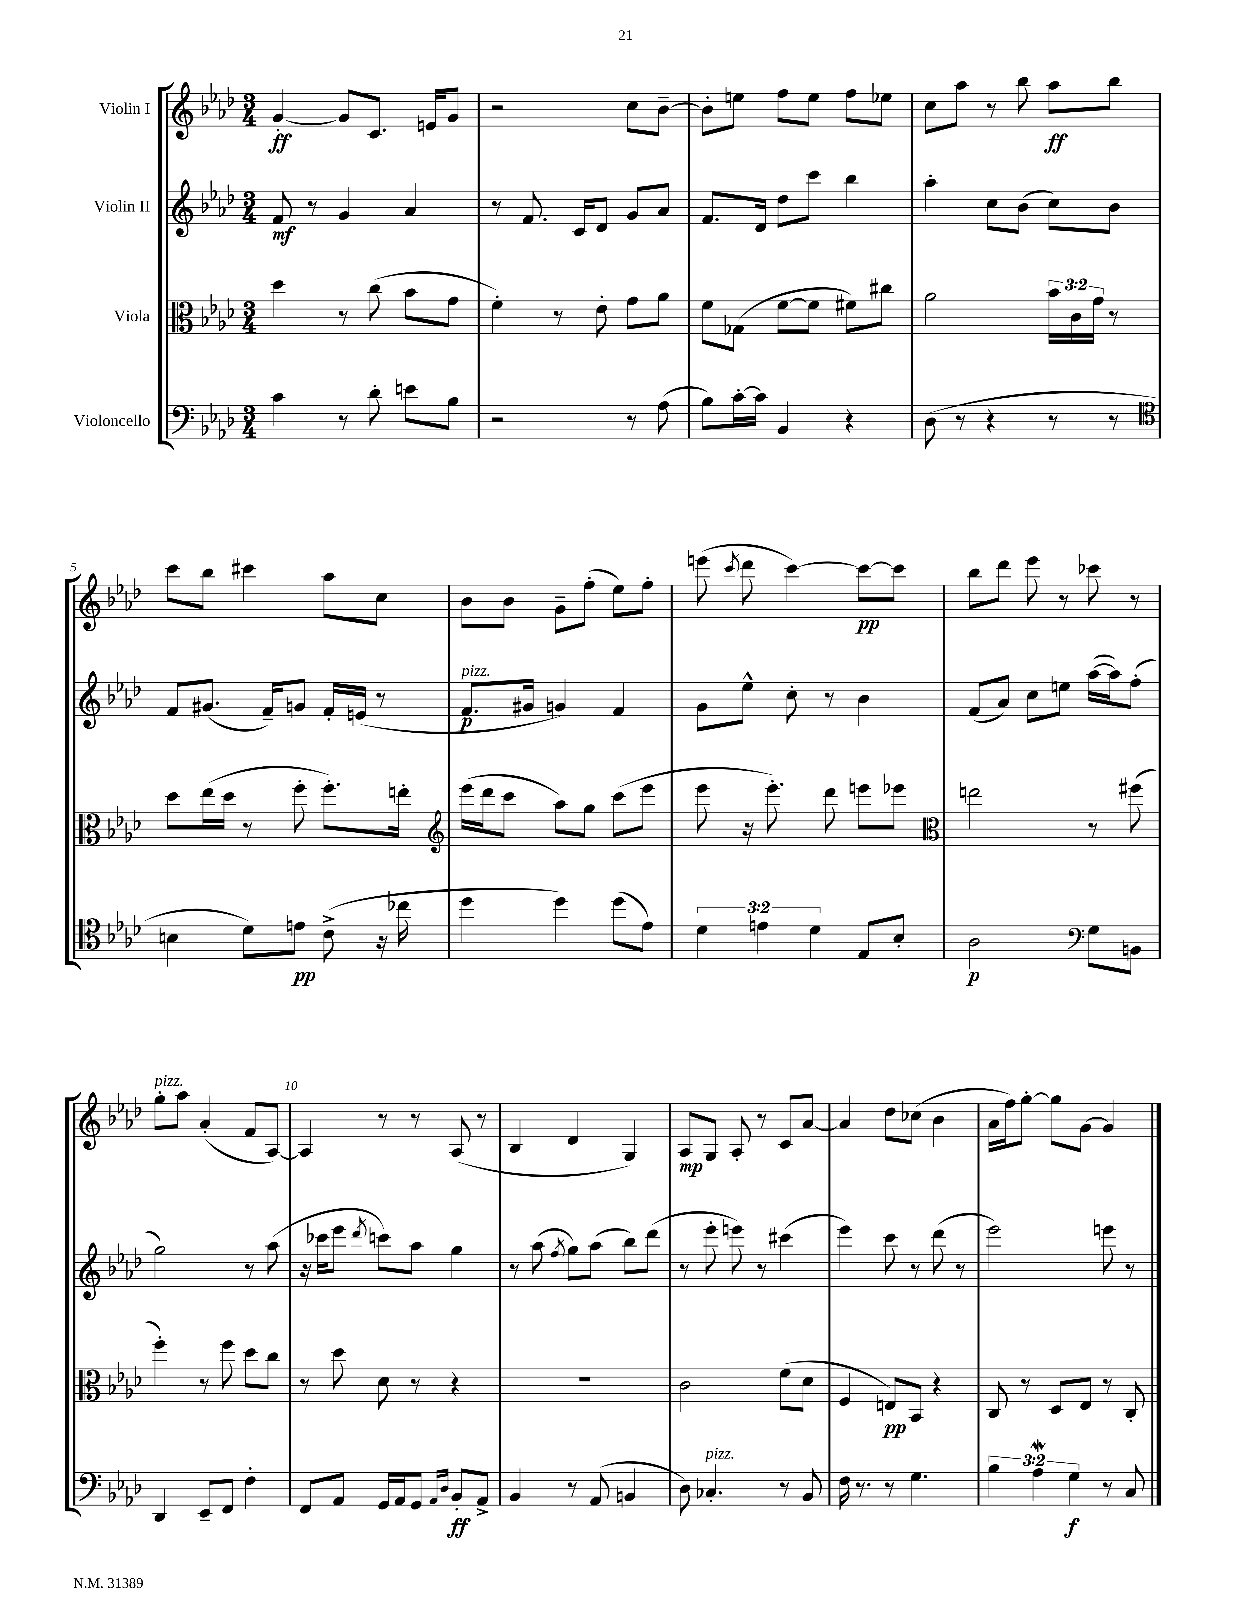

**kern	**dynam	**kern	**dynam	**kern	**dynam	**kern	**dynam
*part4	*part4	*part3	*part3	*part2	*part2	*part1	*part1
*staff4	*staff4	*staff3	*staff3	*staff2	*staff2	*staff1	*staff1
*I"Violoncello	*	*I"Viola	*	*I"Violin II	*	*I"Violin I	*
*clefF4	*	*clefC3	*	*clefG2	*	*clefG2	*
*k[b-e-a-d-]	*	*k[b-e-a-d-]	*	*k[b-e-a-d-]	*	*k[b-e-a-d-]	*
*M3/4	*	*M3/4	*	*M3/4	*	*M3/4	*
=1	=1	=1	=1	=1	=1	=1	=1
4c\	.	4dd-\	.	8f/	mf	[4g'/	ff
.	.	.	.	8r	.	.	.
8r	.	8r	.	4g/	.	8g/L]	.
8d-'\	.	(8cc\	.	.	.	8.c/J	.
8en\L	.	8b-\L	.	4a-/	.	.	.
.	.	.	.	.	.	16en/KL	.
8B-\J	.	8g\J	.	.	.	8g/J	.
=2	=2	=2	=2	=2	=2	=2	=2
2r	.	4f'\)	.	8r	.	2r	.
.	.	.	.	8.f/	.	.	.
.	.	8r	.	.	.	.	.
.	.	.	.	16c/KL	.	.	.
.	.	8e-'\	.	8d-/J	.	.	.
8r	.	8g\L	.	8g/L	.	8cc\L	.
(8A-\	.	8a-\J	.	8a-/J	.	[8b-~\J	.
=3	=3	=3	=3	=3	=3	=3	=3
8B-\L)	.	8f\L	.	8.f/L	.	8b-'\L]	.
[16c'\L	.	(8G-X\J	.	.	.	8een\J	.
16c\JJ]	.	.	.	16d-/Jk	.	.	.
4BB-/	.	[8f\L	.	8dd-\L	.	8ff\L	.
.	.	8f\J]	.	8ccc\J	.	8ee\J	.
4r	.	8f#X\L)	.	4bb-\	.	8ff\L	.
.	.	8cc#X\J	.	.	.	8ee-X\J	.
=4	=4	=4	=4	=4	=4	=4	=4
(8D-\	.	2a-\	.	4aa-'\	.	8cc\L	.
8r	.	.	.	.	.	8aa-\J	.
4r	.	.	.	8cc\L	.	8r	.
.	.	.	.	(8b-\J	.	8bb-\	.
8r	.	24b-\LL	.	8cc\L)	.	8aa-\L	ff
.	.	24c\	.	.	.	.	.
.	.	24g\JJ	.	.	.	.	.
8r	.	8r	.	8b-\J	.	8bb-\J	.
!!LO:LB:g=z
=5	=5	=5	=5	=5	=5	=5	=5
*clefC4	*	*	*	*	*	*	*
4Bn\	.	8dd-\L	.	8f/L	.	8ccc\L	.
.	.	(16ee-\L	.	(8.g#X/J	.	8bb-\J	.
.	.	16dd-\JJ	.	.	.	.	.
8d-\L)	.	8r	.	.	.	4ccc#X\	.
.	.	.	.	16f~/KL)	.	.	.
8en\J	pp	8ff'\	.	8gn/J	.	.	.
(8c^\	.	8.ff'\L)	.	16f'/LL	.	8aa-\L	.
.	.	.	.	(16en/JJ	.	.	.
16r	.	.	.	8r	.	8cc\J	.
16cc-X\	.	16een'\Jk	.	.	.	.	.
=6	=6	=6	=6	=6	=6	=6	=6
*	*	*clefG2	*	*	*	*	*
!	!	!	!	!LO:TX:a:i:t=pizz.	!	!	!
4dd-\	.	(16eee-\LL	.	8.f/L	p	8b-\L	.
.	.	16ddd-\J	.	.	.	.	.
.	.	8ccc\J	.	.	.	8b-\J	.
.	.	.	.	16g#X/Jk	.	.	.
4dd-\)	.	8aa-\L)	.	4gn/)	.	8g~\L	.
.	.	8gg\J	.	.	.	(8ff'\J	.
(8dd-\L	.	(8ccc\L	.	4f/	.	8ee-\L)	.
8e-\J)	.	8eee-\J	.	.	.	8ff'\J	.
=7	=7	=7	=7	=7	=7	=7	=7
6d-\	.	8eee-\	.	8g\L	.	(8eeen\	.
.	.	.	.	.	.	8qccc/	.
.	.	16r	.	8ee-^^\J	.	8ddd-\	.
6en\	.	.	.	.	.	.	.
.	.	8.eee-'\)	.	.	.	.	.
.	.	.	.	8cc'\	.	[4ccc\)	.
6d-\	.	.	.	.	.	.	.
.	.	8ddd-\	.	8r	.	.	.
8E-/L	.	8eeen\L	.	4b-\	.	8ccc\L_	pp
8B-'/J	.	8eee-X\J	.	.	.	8ccc\J]	.
=8	=8	=8	=8	=8	=8	=8	=8
*	*	*clefC3	*	*	*	*	*
2A-\	p	2een\	.	(8f/L	.	8bb-\L	.
.	.	.	.	8a-/J)	.	8ddd-\J	.
.	.	.	.	8cc\L	.	8eee-\	.
.	.	.	.	8een\J	.	8r	.
*clefF4	*	*	*	*	*	*	*
8G\L	.	8r	.	([16aa-\LL	.	8ccc-X\	.
.	.	.	.	16aa-\J])	.	.	.
8BBn\J	.	(8ff#X\	.	(8ff'\J	.	8r	.
!!LO:LB:g=z
=9	=9	=9	=9	=9	=9	=9	=9
!	!	!	!	!	!	!LO:TX:a:i:t=pizz.	!
4DD-/	.	4ff'\)	.	2gg\)	.	8gg'\L	.
.	.	.	.	.	.	8aa-\J	.
8EE-~/L	.	8r	.	.	.	(4a-'/	.
8FF/J	.	8ff\	.	.	.	.	.
4F'\	.	8dd-\L	.	8r	.	8f/L	.
.	.	8cc\J	.	(8aa-\	.	[8A-/J)	.
=10	=10	=10	=10	=10	=10	=10	=10
8FF/L	.	8r	.	16r	.	4A-/]	.
.	.	.	.	16ccc-X\KL	.	.	.
8AA-/J	.	8dd-\	.	8eee-\J	.	.	.
.	.	.	.	8qddd-/	.	.	.
16GG/LL	.	8d-\	.	8cccn\L)	.	8r	.
16AA-/J	.	.	.	.	.	.	.
8GG/J	.	8r	.	8aa-\J	.	8r	.
16qqAA-/LL	.	.	.	.	.	.	.
16qqD-/JJ	.	.	.	.	.	.	.
8BB-'/L	ff	4r	.	4gg\	.	(8A-/	.
8AA-^/J	.	.	.	.	.	8r	.
=11	=11	=11	=11	=11	=11	=11	=11
4BB-/	.	2.r	.	8r	.	4B-/	.
.	.	.	.	(8aa-\	.	.	.
.	.	.	.	8qff/	.	.	.
8r	.	.	.	8gg\L)	.	4d-/	.
(8AA-/	.	.	.	(8aa-\J	.	.	.
4BBn/	.	.	.	8bb-\L)	.	4G/)	.
.	.	.	.	(8ddd-\J	.	.	.
=12	=12	=12	=12	=12	=12	=12	=12
8D-\)	.	2c\	.	8r	.	8A-/L	mp
!LO:TX:a:i:t=pizz.	!	!	!	!	!	!	!
4.C-X'/	.	.	.	8eee-'\	.	8G/J	.
.	.	.	.	8eeen\)	.	8A-'/	.
.	.	.	.	8r	.	8r	.
8r	.	(8f\L	.	(4ccc#X\	.	8c/L	.
8BB-/	.	8d-\J	.	.	.	[8a-/J	.
=13	=13	=13	=13	=13	=13	=13	=13
16F\	.	4F/	.	4eee-\)	.	4a-/]	.
8.r	.	.	.	.	.	.	.
8r	.	8En/L)	pp	8ccc\	.	8dd-\L	.
4.G\	.	8BB-/J	.	8r	.	(8cc-X\J	.
.	.	4r	.	(8ddd-\	.	4b-\	.
.	.	.	.	8r	.	.	.
=14	=14	=14	=14	=14	=14	=14	=14
6B-\	.	8C/	.	2eee-\)	.	16a-\LL	.
.	.	.	.	.	.	16ff\J)	.
.	.	8r	.	.	.	[8gg'\J	.
6A-w\	.	.	.	.	.	.	.
.	.	8D-/L	.	.	.	8gg\L]	.
6G\	f	.	.	.	.	.	.
.	.	8E-/J	.	.	.	[8g\J	.
8r	.	8r	.	8eeen\	.	4g/]	.
8C/	.	8C'/	.	8r	.	.	.
==	==	==	==	==	==	==	==
*-	*-	*-	*-	*-	*-	*-	*-
